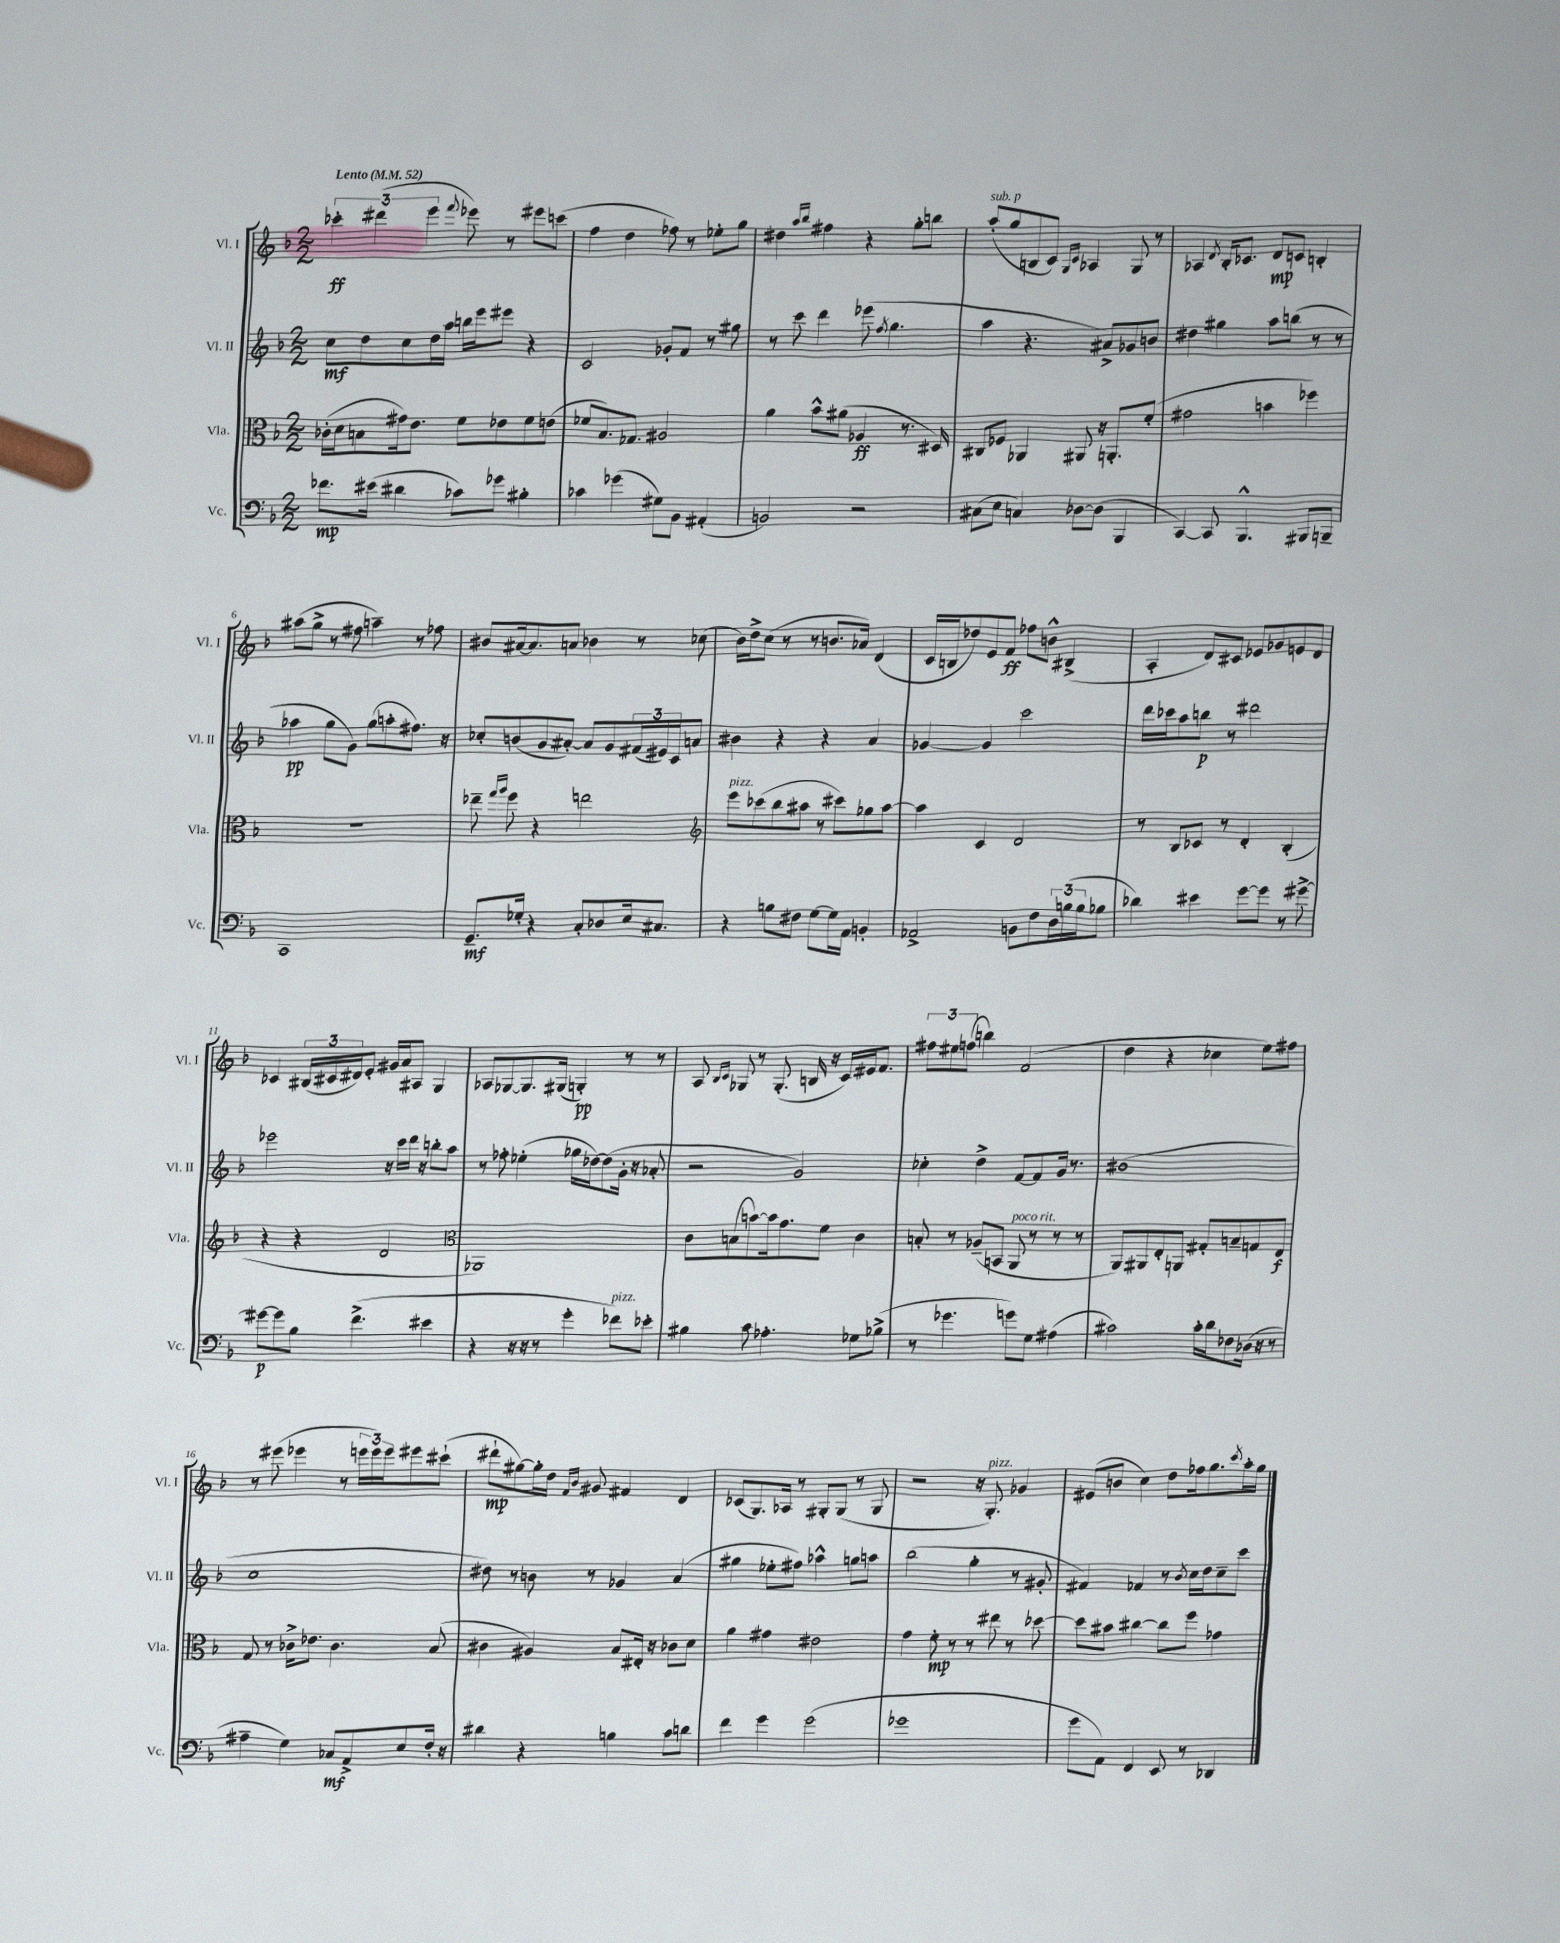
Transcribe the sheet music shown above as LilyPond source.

<<
\new StaffGroup <<
\new Staff = "s0" \with { instrumentName = "Vl. I" shortInstrumentName = "Vl. I" } {
    \clef treble \key f \major \numericTimeSignature \time 2/2 \tempo "Lento" 4 = 52
    \tuplet 3/2 { ces'''4-.\ff dis'''4( e'''4 } \appoggiatura { f'''8 } ees'''8) r8 eis'''8 c'''8( |
    f''4 d''4 fes''8) r8 ees''8-. g''8 |
    dis''4 \grace { a''16 bes''16 } fis''4 r4 g''8-. b''8 |
    a''8-.^\markup { \italic "sub. p" }( g''8 b8 c'8) \grace { g16 c'16 } aes4 g8 r8 |
    aes4 \acciaccatura { d'8 } bes16-. ces'8. d'8\mp c'8 b4-. |
    ais''8( g''8-> r8 fis''8 a''4--) r8 fes''8 |
    bis'8 ais'16~ ais'8. a'8 bes'4 r8 ces''8( |
    bes'16) d''16-> c''8( r8 r8 b'8. aes'16) d'4( |
    c'16 b16 des''8) e'8 f'8\ff fes''8 b'8-^ bis4->( |
    a4-. d'8) cis'8 ees'8 ges'8 e'8 d'8 |
    ces'4 \tuplet 3/2 { bis16( cis'16 dis'16) } e'8-. gis'16 a'16 ais8 g4 |
    aes8 ges8~ ges8. gis16( g4-.\pp) r8 r8 |
    a8 \grace { bes16 c'16 } ges8 r8 ges8.-.( b16 r16 c'16) eis'16 f'8. |
    \tuplet 3/2 { fis''8 eis''8 f''8( } b''4) f'2( |
    d''4 r4 ces''4 e''8) fis''8 |
    r8 eis'''8( ees'''4 r8 \tuplet 3/2 { e'''16 e'''16) e'''16 } eis'''8 cis'''8-!( |
    dis'''8-!\mp gis''8~) gis''16-. d''16 \grace { f'16 bes'16 } gis'8 fis'4 d'4 |
    ces'8( g8.) aes16 r8 gis8-. gis8( r8 gis8 |
    r2 r16 g8.-.^\markup { \italic "pizz." }) ges'4 |
    eis'8( b'8 c''4) d''8 fes''16 g''8. \acciaccatura { c'''8 } a''16-. g''16 \bar "|." |
}
\new Staff = "s1" \with { instrumentName = "Vl. II" shortInstrumentName = "Vl. II" } {
    \clef treble \key f \major \numericTimeSignature \time 2/2
    c''8\mf d''8 c''8 d''16 a''16 b''16 e'''16 eis'''8 r4 |
    c'2 ges'8-. f'8 r8 gis''8 |
    r8 c'''8 d'''4 ees'''8( \acciaccatura { f''8 } g''4. |
    a''4 r4. ais'8->) ges'8 b'8 |
    dis''4 gis''4 a''8 b''8( r8 r8 |
    aes''4\pp g''8 g'8) g''8( a''8-. fis''8.) r16 |
    ces''8-. b'8( g'8 ais'8~-.) ais'8 g'8 \tuplet 3/2 { fis'16( eis'16) c'16 } a'8 |
    bis'4 r4 r4 a'4 |
    ges'4~ ges'4 c'''2 |
    d'''16 ces'''16 a''8 b''8\p r8 dis'''2 |
    ees'''2 r16 c'''16 d'''16 r16 b''8-. a''8 |
    r8 fes''8-. ees''4-.( ges''16 des''16~) des''8( g'16-. r16 aes'8-. |
    r2 g'2) |
    ces''4-. d''4-> f'8~ f'8 g'16 r8. |
    bis'1( |
    c''1 |
    dis''8) r8 b'8 r8 ges'4 a'4( |
    gis''4 ees''8-. fis''8) aes''4-^ g''8 a''8 |
    bes''2( g''4-. r8 gis'8-. |
    fis'4) fes'4 r8 \acciaccatura { bes'8 } c''16 d''16 c''8-- c'''8 \bar "|." |
}
\new Staff = "s2" \with { instrumentName = "Vla." shortInstrumentName = "Vla." } {
    \clef alto \key f \major \numericTimeSignature \time 2/2
    ces'16-.( d'16 b8 gis'16) e'8. f'8 ees'8 f'8 e'8( |
    fes'8 bes8.) ges8. ais2 |
    a'4 bes'8-^ ais'8( aes4\ff r8. dis16) |
    cis8 fes8 aes,4 ais,8 r16 a,8.-. f'8-.( |
    gis'2 b'4 fes''4) |
    R1 |
    ees''8-- \grace { g''16 a''16 } f''8 r4 e''2 |
    \clef treble e'''8^\markup { \italic "pizz." } ces'''8( bes''8 ais''8 r8 cis'''8) ges''8 ais''8~ |
    ais''4 c'4 d'2 |
    r8 bes8 ces'8 r8 d'4-. bes4-.( |
    r4 r4 d'2 |
    \clef alto aes,1) |
    c'8 b8( b'8~) b'16 g'8. f'8 c'4 |
    b8-. r8 aes8--( b,8 a,8^\markup { \italic "poco rit." } r8 r8 r8 |
    a,8) ais,8 e8-. a,8 gis8-. b8-- g8 e8\f |
    g8 r8 ces'16-> ees'8. ces'4. bes8( |
    cis'4 ais4) bes8 eis16-. r16 ces'8 d'8 |
    a'4 gis'4 eis'2 |
    g'4 f'8-.\mp r8 r8 eis''8 r8 des''8~ |
    des''8 bis'8 cis''4~ cis''8 f''8 ges'4 \bar "|." |
}
\new Staff = "s3" \with { instrumentName = "Vc." shortInstrumentName = "Vc." } {
    \clef bass \key f \major \numericTimeSignature \time 2/2
    fes'8.\mp eis'16( dis'4 ces'8) ges'8 bis4-. |
    ces'4 ges'4( gis8) bes,8 ais,4-.( |
    b,2) r2 |
    cis8( e8 c4) des8~ des8( bes,,4 |
    c,4~) c,8 bes,,4.-^ bis,,8 b,,8-- |
    c,1 |
    g,8.--\mf ges16-. r4 c8-. des8 e16 cis8. |
    r4 b8 fis8 g8~ g16 a,16 b,4-. |
    aes,2-> b,8 f8 \tuplet 3/2 { d16 b16( b16 } bes8 |
    des'4) eis'4 g'8~ g'8 r8 gis'8~-> |
    gis'8~\p gis'8 bes8 f'4.->( eis'4 |
    r4 r16 r16 r8 g'4-. fes'8^\markup { \italic "pizz." }) ees'8-. |
    bis4 c'8 aes4.-. ges8 bes8->( |
    r8 ges'4. g'8) g8 ais4( |
    cis'2) cis'16-. d'16 fes8 des16( r16 r8 |
    ais4-- g4) ces8\mf a,8-> e8 f16-. r16 |
    dis'4 r4 b4 c'8 d'8 |
    f'4 g'4 g'2( |
    ges'1 |
    g'8 a,8) f,4 e,8 r8 des,4 \bar "|." |
}
>>
>>
